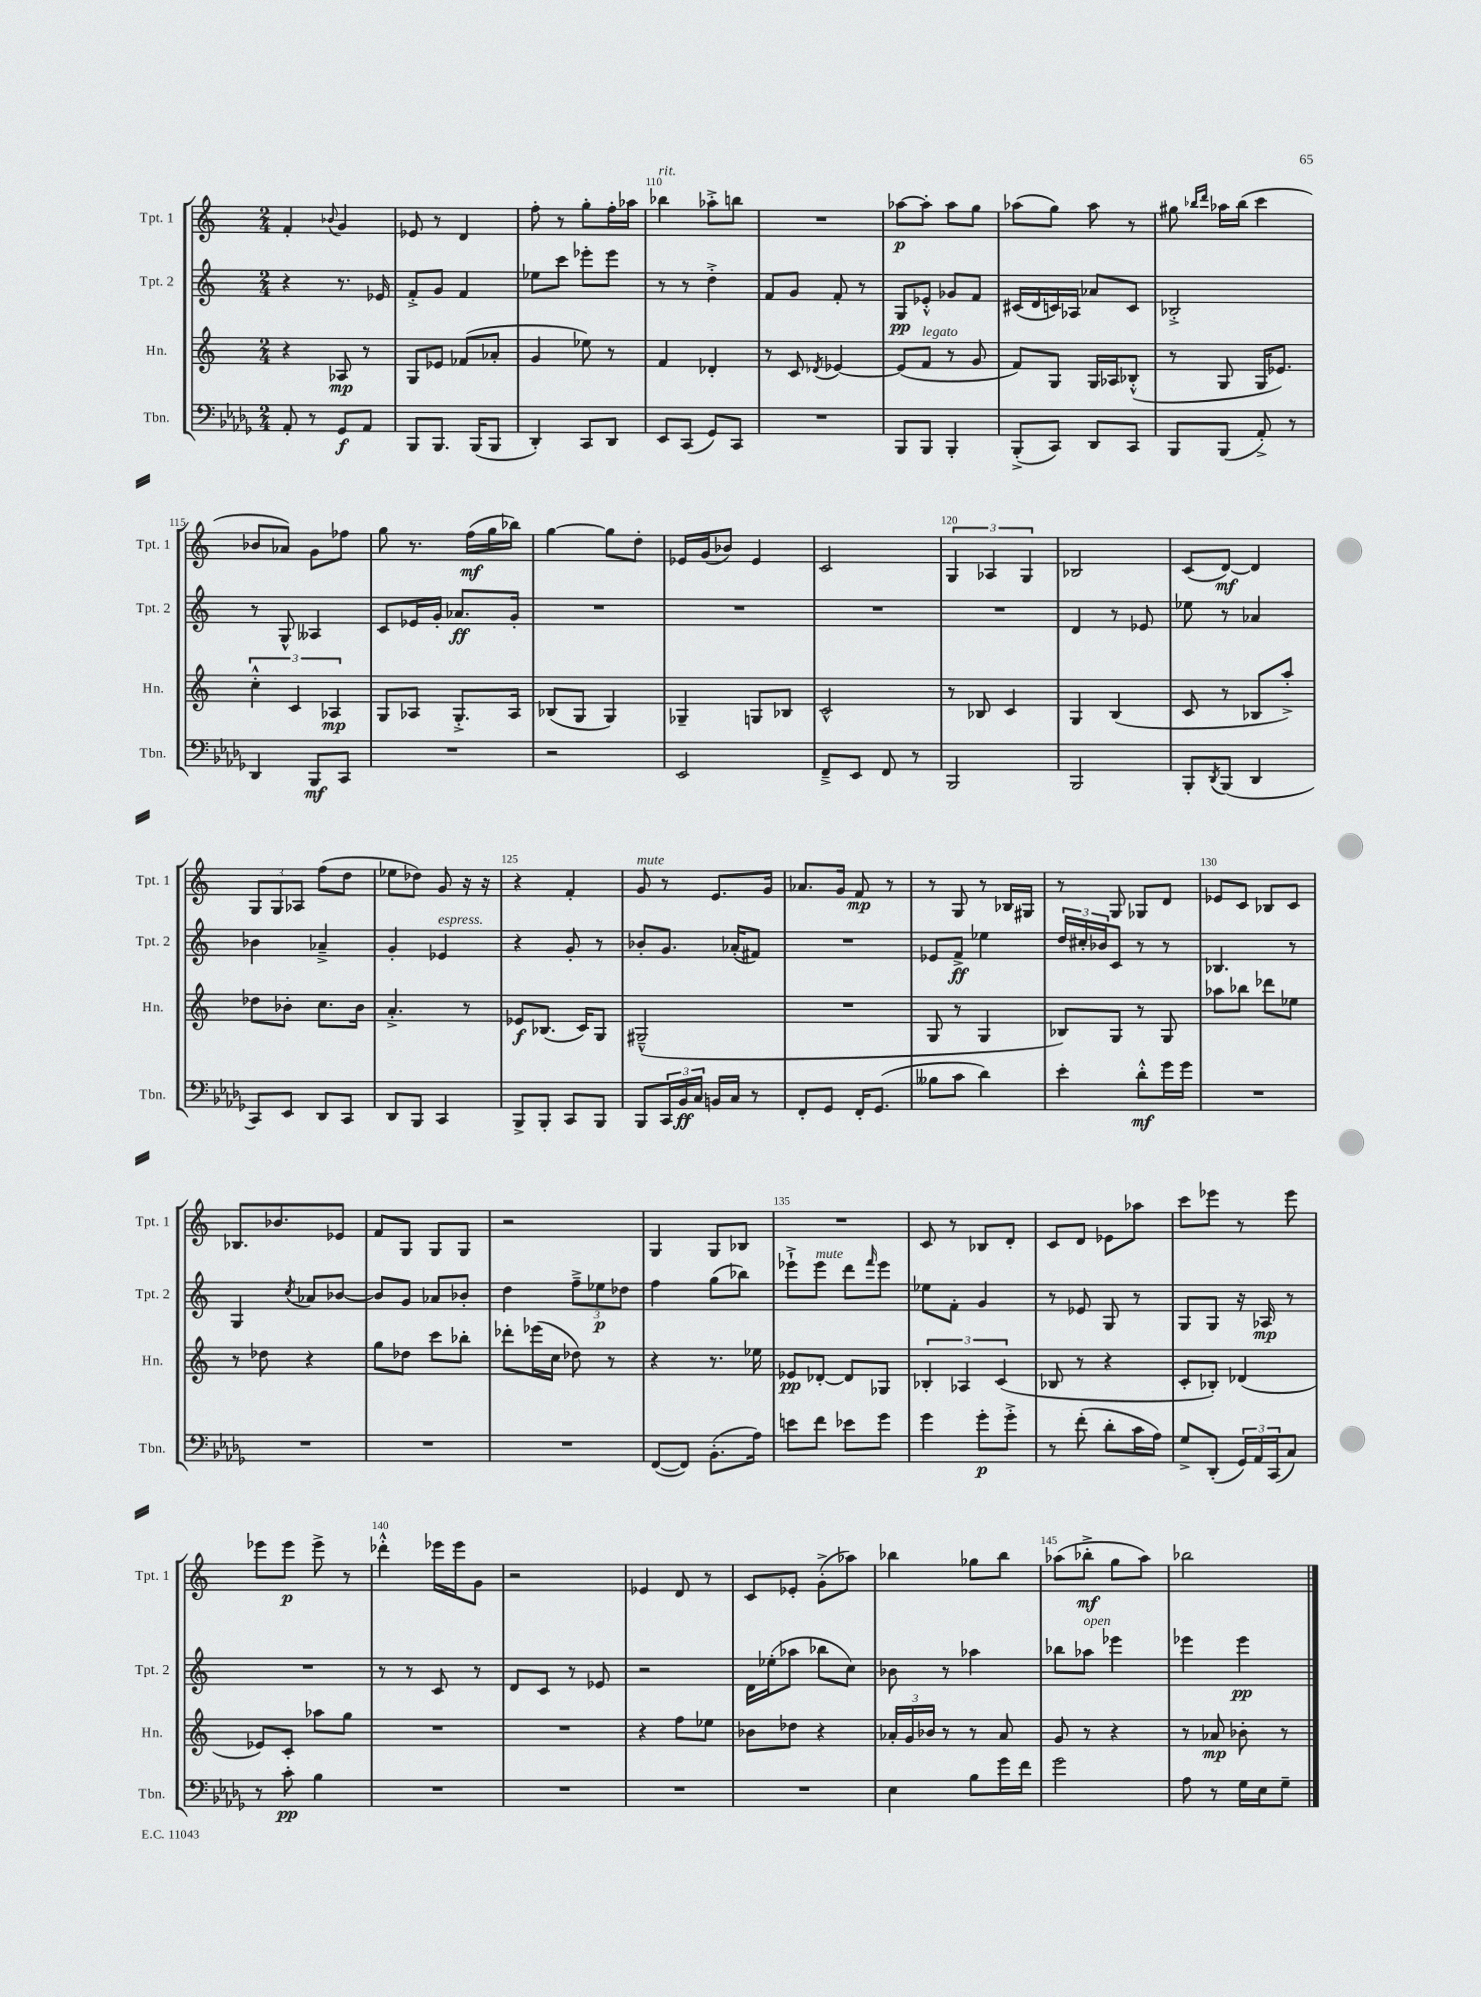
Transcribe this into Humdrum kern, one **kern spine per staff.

**kern	**kern	**kern	**kern
*staff4	*staff3	*staff2	*staff1
*clefF4	*clefG2	*clefG2	*clefG2
*k[b-e-a-d-g-]	*k[]	*k[]	*k[]
*M2/4	*M2/4	*M2/4	*M2/4
8AA-'/	4r	4r	4f'/
8r	.	.	.
.	.	.	8qqb-/
8GG-/L	8A-/	8.r	4g/
8AA-/J	8r	.	.
.	.	16e-/	.
=	=	=	=
8BBB-/L	8G/L	8f'^/L	8e-/
8.BBB-/J	8e-/J	8g/J	8r
.	(8f-/L	4f/	4d/
(16BBB-/LK	.	.	.
8BBB-/J	8a-'/J	.	.
=	=	=	=
4DD-'/)	4g/	8ee-\L	8ff'\
.	.	8ccc\J	8r
8CC/L	8ee-\)	8eee-'\L	8gg'\L
8DD-/J	8r	8eee-\J	16ff'\L
.	.	.	16aa-\JJ
=	=	=	=
8EE-/L	4f/	8r	4bb-\
(8CC/J	.	8r	.
8GG-/L)	4d-'/	4dd'^\	8aa-'^\L
8CC/J	.	.	8bb\J
=	=	=	=
2r	8r	8f/L	2r
.	8c/	8g/J	.
.	8qd-/	.	.
.	[4e-/	8f'/	.
.	.	8r	.
=	=	=	=
8BBB-/L	(8e-/]L	8G/L	[8aa-\L
8BBB-/J	8f/J	8e-'^^/J	8aa-'\]J
4BBB-'/	8r	8g-/L	8aa-\L
.	8g/	8f/J	8gg\J
=	=	=	=
(8BBB-'^/L	8f/L)	(16c#/LL	(8aa-\L
.	.	16d/	.
8CC/J)	8G/J	16c/)	8gg\J)
.	.	16A-/JJ	.
8DD-/L	16G/LL	8a-/L	8aa-\
.	16A-/J	.	.
8CC/J	(8B-'^^/J	8c/J	8r
=	=	=	=
8BBB-/L	8r	2B-'^/	8gg#\
.	.	.	16qqbb-/LL
.	.	.	16qqddd/JJ
(8BBB-/J	8G/	.	16aa-\LL
.	.	.	(16bb-\JJ
8AA-'^/)	16G/LK	.	4ccc\
.	8.e-/J)	.	.
8r	.	.	.
=	=	=	=
4DD-/	6cc'^^\	8r	8b-/L
.	.	8G^^/	8a-/J)
.	6c/	.	.
8BBB-/L	.	4A--/	8g\L
.	6A-/	.	.
8CC/J	.	.	8ff-\J
=	=	=	=
2r	8G/L	8c/L	8gg\
.	8A-/J	16e-/L	8.r
.	.	16g'/JJ	.
.	8.G'^/L	8.a-/L	.
.	.	.	(16ff\LL
.	.	.	16gg\
.	16A-/Jk	16g'/Jk	16bb-\JJ)
=	=	=	=
2r	(8B-/L	2r	[4gg\
.	8G/J	.	.
.	4G/)	.	8gg\]L
.	.	.	8dd'\J
=	=	=	=
2EE-/	4G-~/	2r	16e-/LL
.	.	.	(16g/J
.	.	.	8b-/J)
.	8G/L	.	4e-/
.	8B-/J	.	.
=	=	=	=
8FF~^/L	2c^^/	2r	2c/
8EE-/J	.	.	.
8FF/	.	.	.
8r	.	.	.
=	=	=	=
2BBB-/	8r	2r	6G/
.	8B-/	.	.
.	.	.	6A-/
.	4c/	.	.
.	.	.	6G/
=	=	=	=
2BBB-/	4G/	4d/	2B-/
.	(4B/	8r	.
.	.	8e-/	.
=	=	=	=
8BBB-'/L	8c/	8ee-\	(8c/L
8qDD-/	.	.	.
(8BBB-/J	8r	8r	[8d/J)
4DD-/	8B-/L	4a-/	4d/]
.	8aa'^/J)	.	.
=	=	=	=
8CC/L)	8dd-\L	4b-\	12G/L
.	.	.	12G/
8EE-/J	8b-'\J	.	.
.	.	.	12A-/J
8DD-/L	8.cc\L	4a-~^/	(8ff\L
8CC/J	.	.	8dd\J
.	16b-\Jk	.	.
=	=	=	=
8DD-/L	4.a'^/	4g'/	8ee-\L
8BBB-/J	.	.	8dd-\J)
4CC/	.	4e-/	8g/
.	8r	.	16r
.	.	.	16r
=	=	=	=
8BBB-^/L	8e-/L	4r	4r
8BBB-'/J	(8.B-/J	.	.
8CC/L	.	8g'/	4f'/
.	16c/LK)	.	.
8BBB-/J	8G/J	8r	.
=	=	=	=
8BBB-/L	(2G#~^^/	8b-'/L	8g/
24CC/L	.	8.g/J	8r
24BB-/	.	.	.
24C/JJ	.	.	.
16BB/LL	.	.	8.e/L
16C/JJ	.	(16a-'/LK	.
8r	.	8f#/J)	.
.	.	.	16g/Jk
=	=	=	=
8FF'/L	2r	2r	8.a-/L
8GG-/J	.	.	.
.	.	.	16g/Jk
16FF'/LK	.	.	8f/
(8.GG-/J	.	.	.
.	.	.	8r
=	=	=	=
8B--\L	8G/	8e-/L	8r
8c\J	8r	8f^/J	8G/
4d-\)	4G/	4ee-\	8r
.	.	.	16B-/LL
.	.	.	16G#/JJ
=	=	=	=
4e-'\	8B-/L)	24dd/LL	8r
.	.	24cc#'/	.
.	.	24b-/J	.
.	8G/J	8c/J	8G/
8d-'^^\L	8r	8r	8G-/L
16g-\L	8G/	8r	8d/J
16g-\JJ	.	.	.
=	=	=	=
2r	8aa-\L	4.B-/	8e-/L
.	8bb-\J	.	8c/J
.	8ddd-\L	.	8B-/L
.	8ee-\J	8r	8c/J
=	=	=	=
2r	8r	4G/	8.B-/L
.	8dd-\	.	.
.	.	.	8.b-/
.	.	8qcc/	.
.	4r	8a-/L	.
.	.	[8b-/J	8e-/J
=	=	=	=
2r	8gg\L	8b-/]L	8f/L
.	8dd-\J	8g/J	8G/J
.	8ccc\L	8a-/L	8G/L
.	8bb-'\J	8b-'/J	8G/J
=	=	=	=
2r	8ddd-'\L	4dd\	2r
.	(16eee-\L	.	.
.	16cc\JJ	.	.
.	8dd-\)	12ff~^\L	.
.	.	12ee-\	.
.	8r	.	.
.	.	12dd-\J	.
=	=	=	=
([8FF/L	4r	4ff\	4G/
8FF/]J)	.	.	.
(8.BB-'\L	8.r	(8gg\L	8G/L
.	.	8bb-\J)	8B-/J
16A-\Jk)	16ee-\	.	.
=	=	=	=
8e\L	8e-/L	8eee-`^\L	2r
8f\J	[8d-'/J	8eee-\J	.
8e-\L	8d-/]L	8ddd\L	.
.	.	16qqfff/	.
8g-\J	8G-/J	8eee-\J	.
=	=	=	=
4g-\	6B-'/	8ee-\L	8c/
.	.	8f'\J	8r
.	6A-/	.	.
8g-'\L	.	4g/	8B-/L
.	(6c/	.	.
8g-'^\J	.	.	8d'/J
=	=	=	=
8r	8B-/	8r	8c/L
(8f'\	8r	8e-/	8d/J
8d-'\L	4r	8G/	8e-\L
16c\L	.	8r	8aa-\J
16A-\JJ)	.	.	.
=	=	=	=
8G-^/L	8c'/L	8G/L	8ccc\L
(8DD-'/J	8B-'/J)	8G/J	8eee-\J
24GG-/LL)	(4d-/	16r	8r
24AA-/	.	.	.
.	.	16A-/	.
(24CC/J	.	.	.
8C/J)	.	8r	8eee-\
=	=	=	=
8r	8e-/L)	2r	8eee-\L
8c'\	8c'/J	.	8eee-\J
4B-\	8aa-\L	.	8eee-^\
.	8gg\J	.	8r
=	=	=	=
2r	2r	8r	4ddd-'^^\
.	.	8r	.
.	.	8c/	16eee-\LL
.	.	.	16eee-\J
.	.	8r	8g\J
=	=	=	=
2r	2r	8d/L	2r
.	.	8c/J	.
.	.	8r	.
.	.	8e-/	.
=	=	=	=
2r	4r	2r	4e-/
.	8ff\L	.	8d/
.	8ee-\J	.	8r
=	=	=	=
2r	8b-\L	16d\LL	8c/L
.	.	(16ee-'\J	.
.	8dd-\J	8aa-\J	8e-'/J
.	4r	8bb-\L	(8g'^\L
.	.	8cc\J)	8aa-\J)
=	=	=	=
4E-\	24a-'/LL	8b-\	4bb-\
.	24g/	.	.
.	24b-/JJ	.	.
.	8r	8r	.
8B-\L	8r	4aa-\	8gg-\L
16g-\L	8a-/	.	8bb-\J
16f\JJ	.	.	.
=	=	=	=
2g-\	8g/	8bb-\L	(8aa-\L
.	8r	8aa-\J	8bb-'^\J
.	4r	4eee-\	8gg\L
.	.	.	8aa-\J)
=	=	=	=
8A-\	8r	4eee-\	2bb-\
8r	8a-/	.	.
16G-\LL	8b-'\	4eee-\	.
16E-\J	.	.	.
8G-~\J	8r	.	.
==	==	==	==
*-	*-	*-	*-
